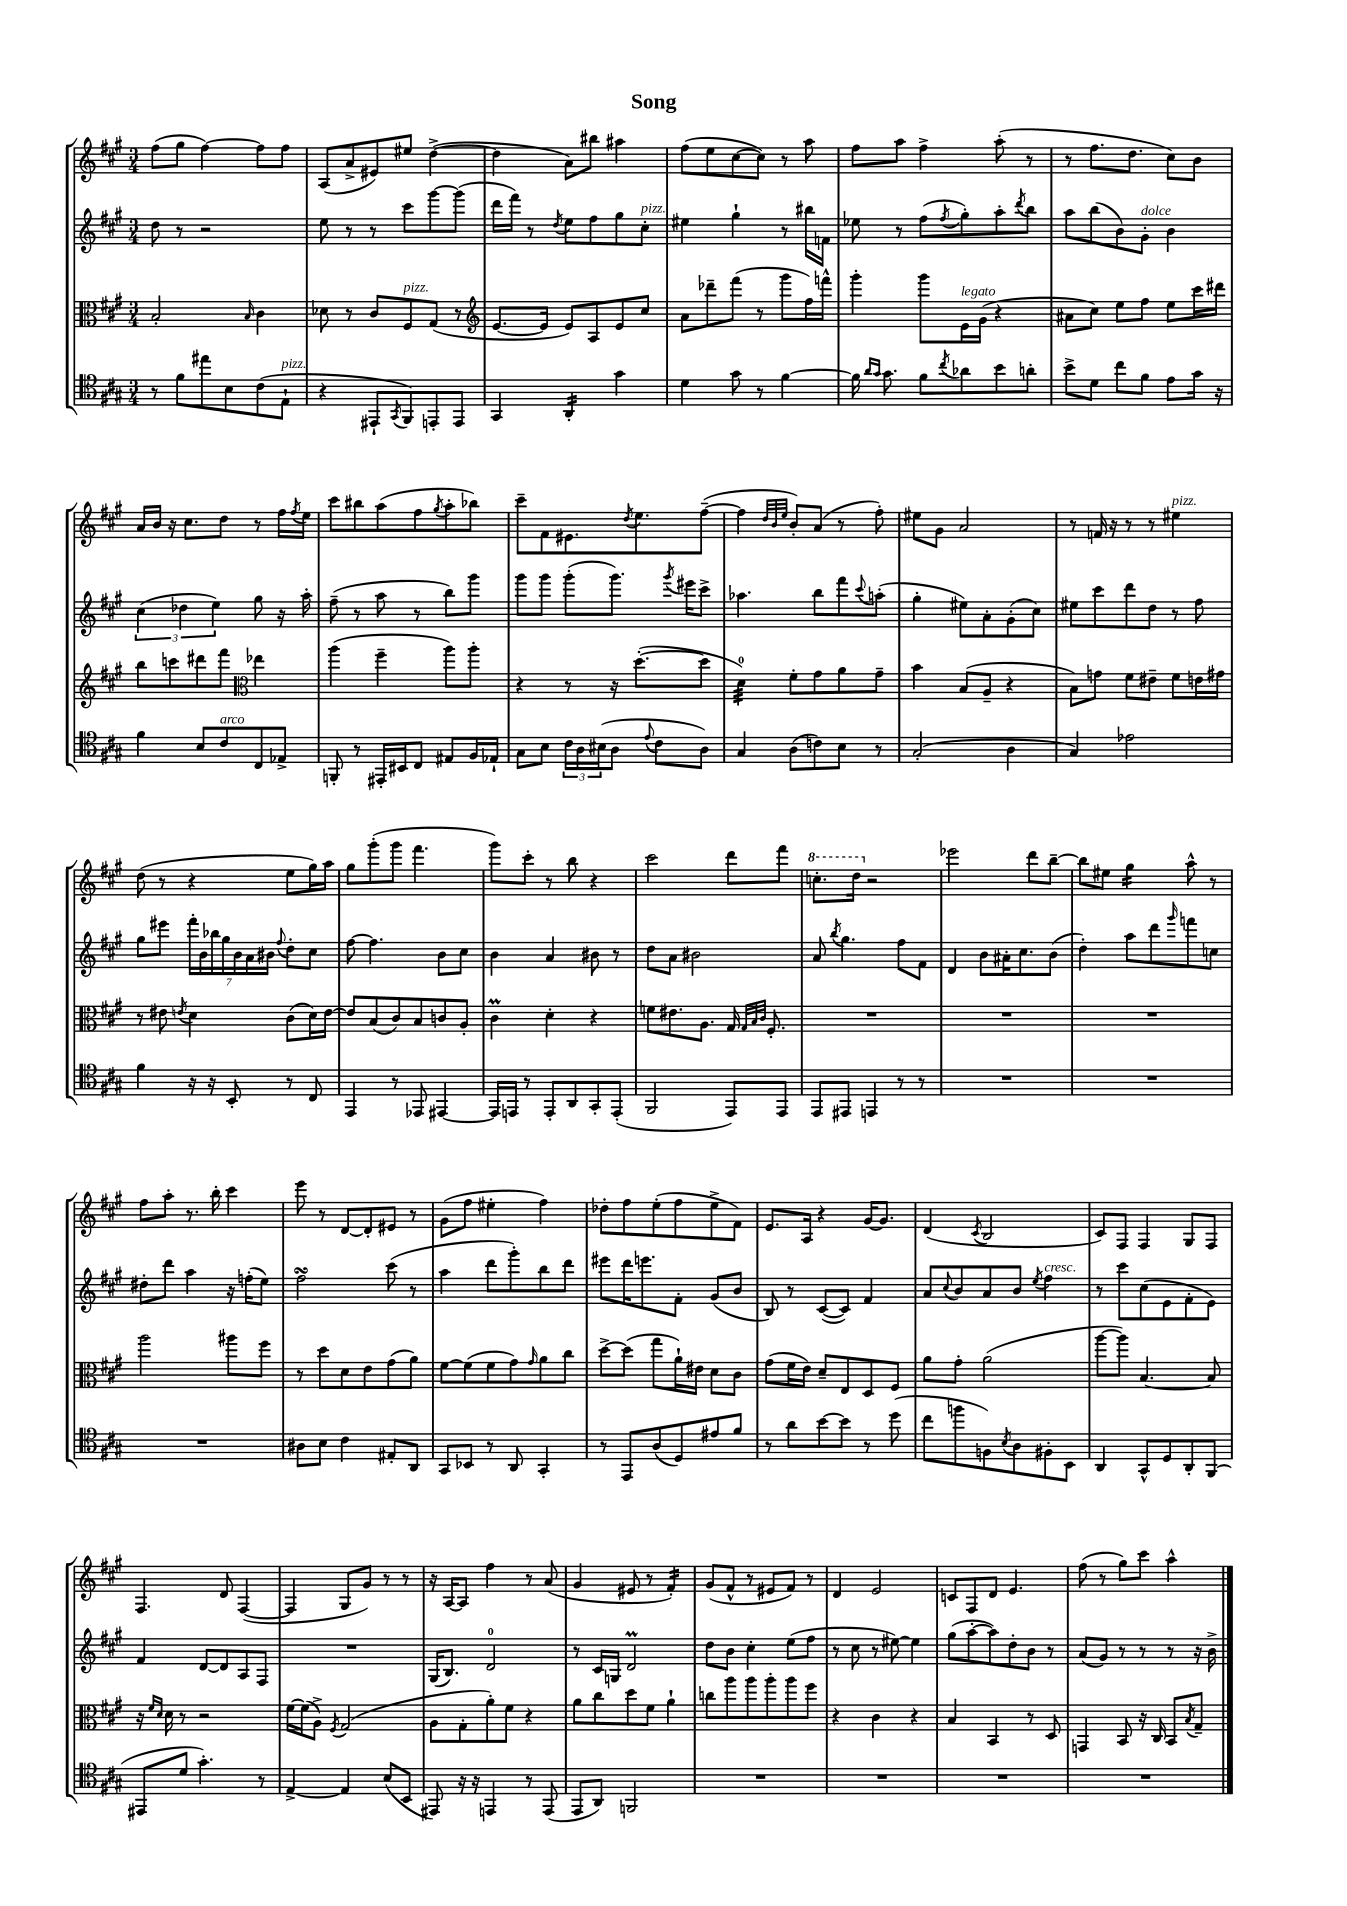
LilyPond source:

\header { title = "Song" }
<<
\new StaffGroup <<
\new Staff = "s0" {
    \clef treble \key a \major \numericTimeSignature \time 3/4
    fis''8( gis''8 fis''4~) fis''8 fis''8 |
    a8( a'8-> eis'8) eis''8 d''4~->( |
    d''4 a'8) bis''8 ais''4 |
    fis''8( e''8 cis''8~ cis''8) r8 a''8 |
    fis''8 a''8 fis''4-> a''8-.( r8 |
    r8 fis''8. d''8. cis''8) b'8 |
    a'16 b'16 r16 cis''8. d''8 r8 fis''16 \acciaccatura { fis''8 } e''16 |
    cis'''8 bis''8 a''8( fis''8 \acciaccatura { gis''8 } a''8-. bes''8) |
    cis'''8-- fis'8 eis'8. \acciaccatura { d''8 } e''8. fis''8~--( |
    fis''4 \grace { d''32 b'32 e''32 } b'8-.) a'8( r8 fis''8-.) |
    eis''8 gis'8 a'2 |
    r8 f'16 r16 r8 r8 eis''4^\markup { \italic "pizz." } |
    d''8( r8 r4 e''8 gis''16) a''16 |
    gis''8 gis'''8-.( gis'''8 fis'''4. |
    gis'''8) cis'''8-. r8 b''8 r4 |
    cis'''2 d'''8 fis'''8 |
    \ottava #1 c'''8.-. d'''16 \ottava #0 r2 |
    ees'''2 d'''8 b''8~-- |
    b''8 eis''8 gis''4:16 a''8-^ r8 |
    fis''8 a''8-. r8. b''16-. cis'''4 |
    e'''8 r8 d'8~ d'8-. eis'8 r8 |
    gis'8( fis''8 eis''4-. fis''4) |
    des''8-. fis''8 e''8-.( fis''8 e''8-> fis'8) |
    e'8. a16 r4 gis'16~ gis'8. |
    d'4( \acciaccatura { cis'8 } b2 |
    cis'8) fis8 fis4 gis8 fis8 |
    fis4. d'8 fis4~( |
    fis4 gis8 gis'8) r8 r8 |
    r16 a16~ a8 fis''4 r8 a'8( |
    gis'4 eis'8 r8 fis'4:16-.) |
    gis'8( fis'8-^ r8 eis'8 fis'8) r8 |
    d'4 e'2 |
    c'8 fis8 d'8 e'4. |
    fis''8( r8 gis''8) cis'''8 a''4-^ \bar "|." |
}
\new Staff = "s1" {
    \clef treble \key a \major \numericTimeSignature \time 3/4
    d''8 r8 r2 |
    e''8 r8 r8 cis'''8 gis'''8~ gis'''8( |
    d'''16 fis'''16) r8 \acciaccatura { d''8 } e''8 fis''8 gis''8 cis''8-.^\markup { \italic "pizz." } |
    eis''4 gis''4-! r8 bis''16 f'16 |
    ees''8 r8 fis''8( \acciaccatura { fis''8 } gis''8-.) a''8-. \acciaccatura { d'''8 } b''8 |
    a''8 b''8( b'8) gis'8-.^\markup { \italic "dolce" } b'4 |
    \tuplet 3/2 { cis''4( des''4 e''4) } gis''8 r16 a''16-. |
    fis''8--( r8 a''8 r8 b''8) gis'''8 |
    gis'''8 gis'''8 gis'''8-.( gis'''8.) \acciaccatura { gis'''8 } eis'''16 cis'''8-> |
    aes''4. b''8 fis'''8 \appoggiatura { cis'''8 } a''8-.( |
    gis''4-. eis''8) a'8-. gis'8-.( cis''8) |
    eis''8 cis'''8 d'''8 d''8 r8 fis''8 |
    gis''8 eis'''8 \tuplet 7/4 { fis'''16-. b'16 bes''16 gis''16 b'16 a'16 bis'16 } \appoggiatura { fis''8 } d''8-. cis''8 |
    fis''8~ fis''4. b'8 cis''8 |
    b'4 a'4 bis'8 r8 |
    d''8 a'8 bis'2 |
    a'8 \acciaccatura { b''8 } gis''4. fis''8 fis'8 |
    d'4 b'8 ais'16-. cis''8. b'8( |
    d''4-.) a''8 d'''8 \grace { gis'''16 } f'''8 c''8 |
    dis''8-. d'''8 a''4 r16 f''16-.( e''8) |
    fis''2\turn cis'''8( r8 |
    a''4 d'''8 gis'''8-.) b''8 d'''8 |
    eis'''8 d'''16 e'''8. fis'8-. gis'8( b'8 |
    b8) r8 cis'8~( cis'8) fis'4 |
    a'8 \appoggiatura { cis''8 } b'8 a'8 b'8 \acciaccatura { e''8 } fis''4^\markup { \italic "cresc." } |
    r8 cis'''8 cis''8( e'8 fis'8-. e'8) |
    fis'4 d'8~ d'8 a8 fis8 |
    R2. |
    gis16( b8.) d'2-0 |
    r8 cis'16 g16 d'2\prall |
    d''8 b'8 cis''4-. e''8( fis''8 |
    r8 cis''8 r8 eis''8~) eis''4 |
    gis''8( a''8~-. a''8) d''8-. b'8 r8 |
    a'8( gis'8) r8 r8 r8 r16 b'16-> \bar "|." |
}
\new Staff = "s2" {
    \clef alto \key a \major \numericTimeSignature \time 3/4
    b2-. \grace { b16 } cis'4 |
    des'8 r8 cis'8 fis8^\markup { \italic "pizz." } gis8( r8 |
    \clef treble e'8.~ e'16 e'8) a8 e'8 cis''8 |
    a'8 des'''8-- fis'''8( r8 gis'''8 fis''16) f'''16-^ |
    gis'''4-. gis'''8 e'16^\markup { \italic "legato" } gis'16( r4 |
    ais'8 cis''8) e''8 fis''8 e''8 cis'''16 dis'''16 |
    b''8 c'''8 dis'''8 fis'''8 \clef alto ees''4 |
    a''4( fis''4-- a''8) a''8-. |
    r4 r8 r16 d''8.~-.( d''8 |
    d'4:32-0) fis'8-. gis'8 a'8 gis'8-- |
    b'4 b8( a8-- r4 |
    b8) g'8 fis'8 eis'8-- fis'8 e'16 gis'16 |
    r8 eis'8 \acciaccatura { e'8 } d'4 cis'8( d'16) e'16~ |
    e'8 b8( cis'8) b8 c'8 a8-. |
    cis'4\prall d'4-. r4 |
    f'8 eis'8. a8. gis16 \grace { gis32 b32 cis'32 } fis8.-. |
    R2. |
    R2. |
    R2. |
    a''2 ais''8 fis''8 |
    r8 d''8 d'8 e'8 gis'8( a'8) |
    fis'8~ fis'8( fis'8 gis'8) \grace { gis'16 } a'8 cis''8 |
    d''8~-> d''8( gis''8 a'16-!) eis'16 d'8 cis'8 |
    gis'8( fis'16 e'16) d'8-- e8 d8 fis8 |
    a'8 gis'8-. a'2( |
    a''8~ a''8) b4.~ b8 |
    r16 \grace { fis'16 d'16 } d'16 r8 r2 |
    fis'16~ fis'16( a8->) \acciaccatura { fis8 } gis2( |
    a8 gis8-. a'8-.) fis'8 r4 |
    a'8 cis''8 d''8 fis'8 a'4-! |
    c''8 a''8 a''8 a''8-. a''8 fis''8 |
    r4 cis'4 r4 |
    b4 b,4 r8 d8 |
    g,4 b,8 r16 cis16 b,8 \acciaccatura { b8 } gis8-- \bar "|." |
}
\new Staff = "s3" {
    \clef tenor \key a \major \numericTimeSignature \time 3/4
    r8 fis'8 eis''8 b8 cis'8( e8-!^\markup { \italic "pizz." } |
    r4 eis,8-! \acciaccatura { gis,8 } fis,8) e,8-. e,8 |
    gis,4 a,4:16-. gis'4 |
    d'4 gis'8 r8 fis'4~ |
    fis'16 \grace { a'16 gis'16 } gis'8. fis'8 \acciaccatura { cis''8 } aes'8 b'8 a'8-. |
    b'8-> d'8 cis''8 fis'8 e'8 gis'16 r16 |
    fis'4 b8 cis'8^\markup { \italic "arco" } cis8 ees8-> |
    f,8-. r8 eis,16-. bis,16 cis8 eis8 fis16 ees16-! |
    gis8 b8 \tuplet 3/2 { cis'16 a16 bis16( } a8 \appoggiatura { e'8 } cis'8 a8) |
    gis4 a8( c'8) b8 r8 |
    gis2-.( a4 |
    gis4) ees'2 |
    fis'4 r16 r16 b,8-. r8 cis8 |
    e,4 r8 ees,8 eis,4~ |
    eis,16 e,16 r8 e,8-. a,8 gis,8-. e,8-.( |
    fis,2 e,8) e,8 |
    e,8 eis,8 e,4 r8 r8 |
    R2. |
    R2. |
    R2. |
    ais8 b8 cis'4 eis8-. a,8 |
    gis,8 bes,8 r8 a,8 gis,4-. |
    r8 e,8 a8( d8) eis'8 fis'8 |
    r8 a'8 b'8~ b'8 r8 d''8( |
    cis''8 f''8 f8) \acciaccatura { b8 } a8 fis8-. b,8 |
    a,4 gis,8-^ d8 a,8-. fis,8( |
    eis,8 d'8 gis'4.-.) r8 |
    e4~-> e4 b8( b,8 |
    eis,8) r16 r16 e,4 r8 e,8( |
    e,8 a,8) f,2 |
    R2. |
    R2. |
    R2. |
    R2. \bar "|." |
}
>>
>>
\layout { \context { \Score \remove "Bar_number_engraver" } }
